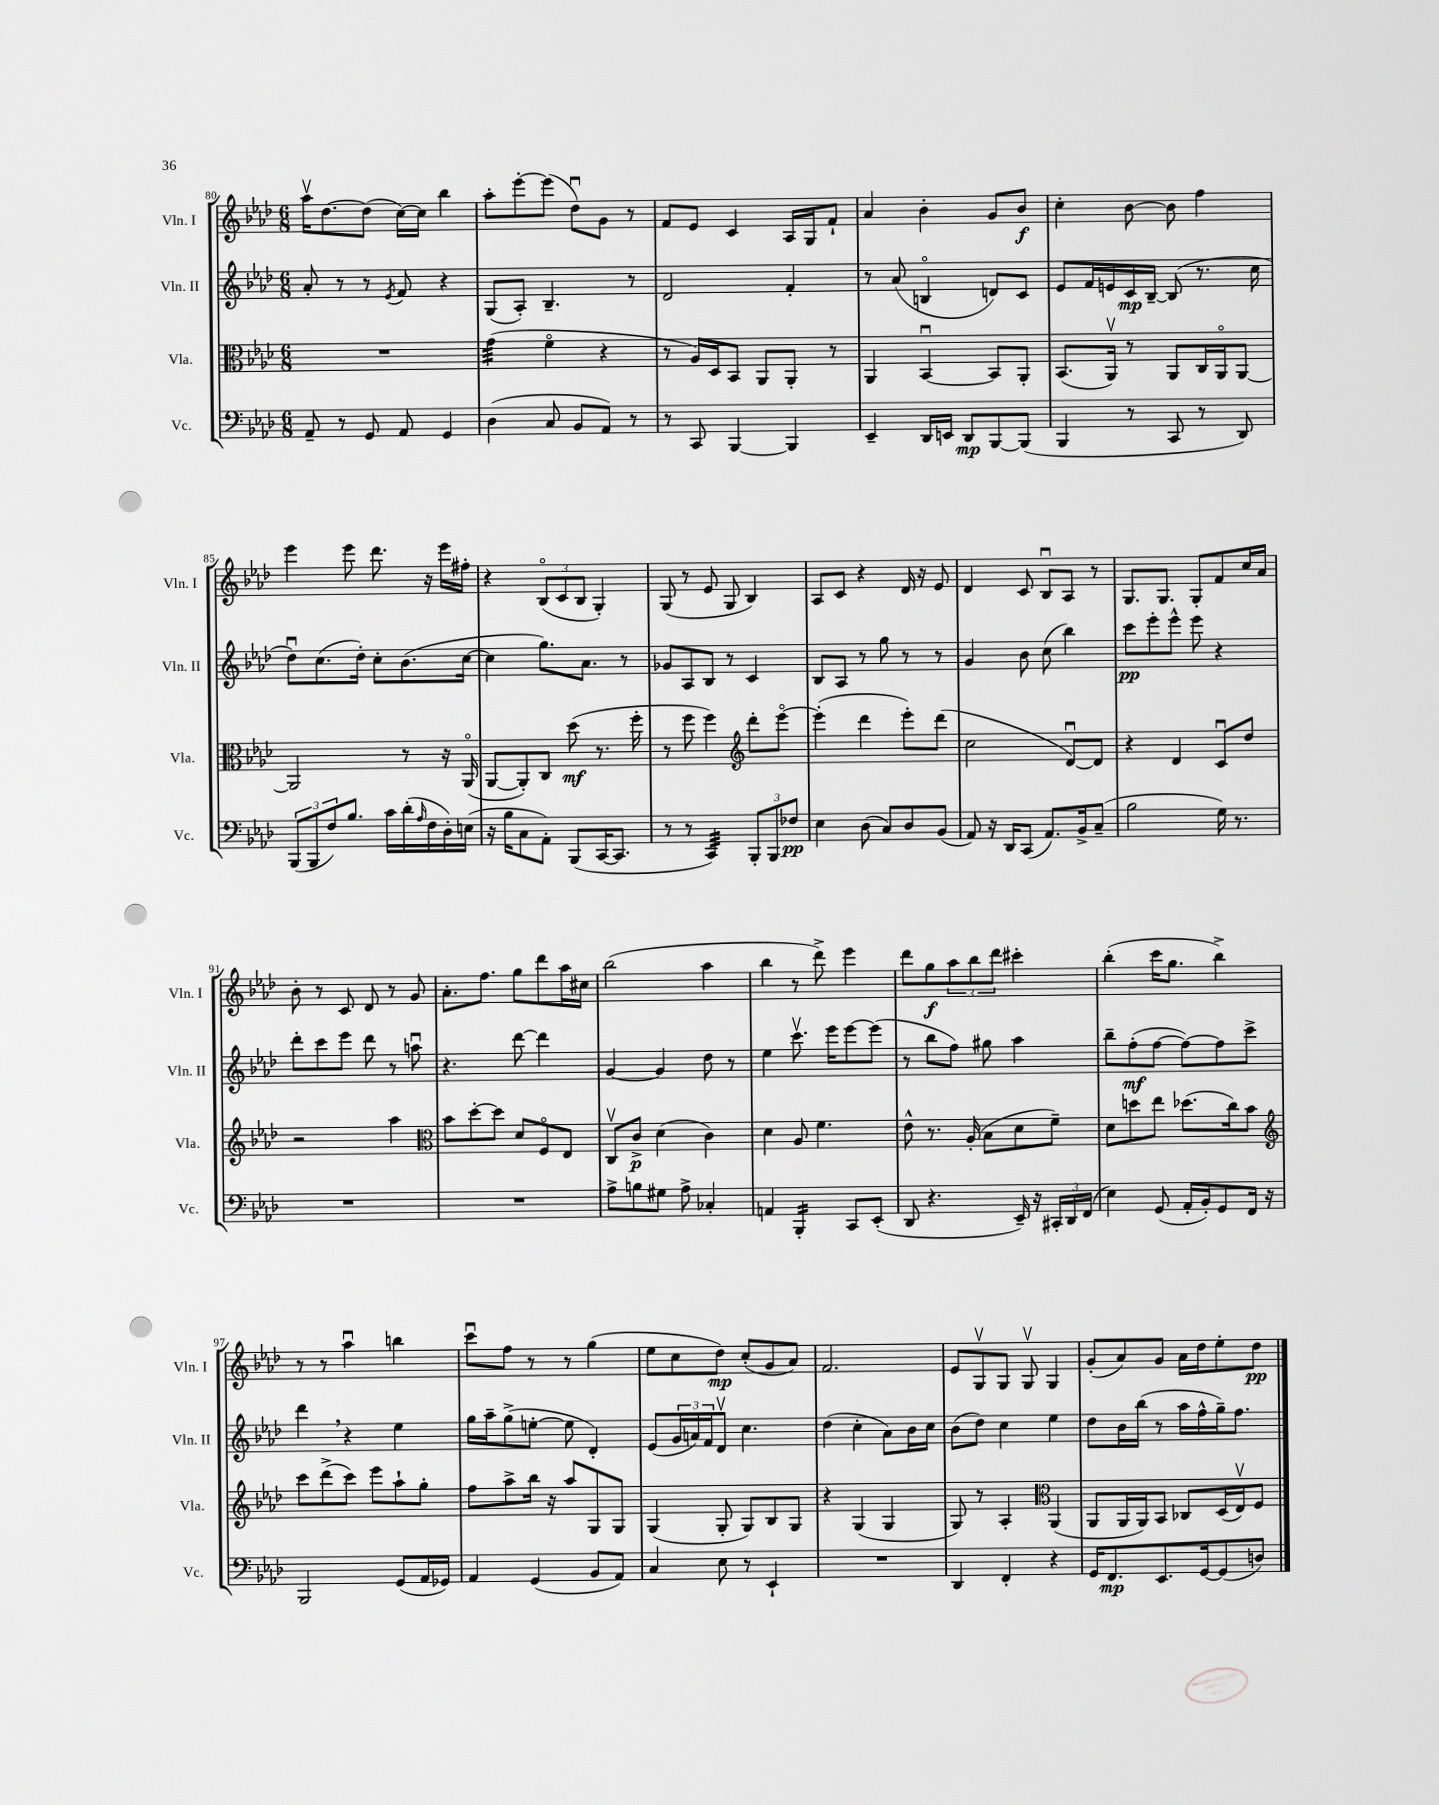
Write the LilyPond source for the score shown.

<<
\new StaffGroup <<
\new Staff = "s0" \with { instrumentName = "Vln. I" shortInstrumentName = "Vln. I" } {
    \clef treble \key aes \major \numericTimeSignature \time 6/8
    aes''16\upbow des''8.~ des''8( c''16~) c''16 bes''4 |
    aes''8-. ees'''8~-. ees'''8( des''8\downbow) g'8 r8 |
    f'8 ees'8 c'4 aes16 g16 f'8-! |
    aes'4 bes'4-. g'8 bes'8\f |
    c''4-. bes'8~ bes'8 f''4 |
    ees'''4 ees'''8 des'''8. r16 ees'''16 fis''16-. |
    r4 \tuplet 3/2 { bes8\flageolet( c'8 bes8 } g4-.) |
    g8( r8 ees'8 g8 bes4) |
    aes8 c'8 r4 des'16 r16 ees'8 |
    des'4 c'8 bes8\downbow aes8 r8 |
    g8. g8. g8-. f'8 c''16 aes'16 |
    bes'8-. r8 c'8 des'8 r8 g'8 |
    aes'8.-. f''8. g''8 des'''8 aes''16 cis''16 |
    bes''2( aes''4 |
    bes''4 r8 des'''8->) ees'''4 |
    des'''8 g''8\f \tuplet 3/2 { aes''8 bes''8 des'''8 } cis'''4-. |
    bes''4-.( c'''16 g''8. bes''4->) |
    r8 r8 aes''4\downbow b''4 |
    c'''8\downbow f''8 r8 r8 g''4( |
    ees''8 c''8 des''8\mp) c''8-.( g'8 aes'8) |
    f'2. |
    ees'8 g8\upbow g8 g8\upbow g4 |
    g'8-.( aes'8) g'8 aes'16 des''16 ees''8-. des''8\pp \bar "|." |
}
\new Staff = "s1" \with { instrumentName = "Vln. II" shortInstrumentName = "Vln. II" } {
    \clef treble \key aes \major \numericTimeSignature \time 6/8
    aes'8-. r8 r8 \acciaccatura { ees'8 } f'8 r4 |
    g8( aes8-.) bes4.-- r8 |
    des'2 f'4-. |
    r8 aes'8( b4\flageolet d'8) c'8 |
    ees'8 f'16 e'16 c'16\mp bes16~-- bes8( r8. c''16 |
    des''8\downbow) c''8.( des''16-.) c''8-. bes'8.( c''16~ |
    c''4 g''8.) aes'8. r8 |
    ges'8 aes8 bes8 r8 c'4 |
    bes8 aes8 r8 g''8 r8 r8 |
    g'4 bes'8 c''8( bes''4) |
    c'''8\pp ees'''8-. ees'''8-^ ees'''8 r4 |
    des'''8-. c'''8 ees'''8 des'''8 r8 a''8\downbow |
    r4. des'''8~ des'''4 |
    g'4~ g'4 des''8 r8 |
    ees''4 c'''8.\upbow ees'''16 ees'''8~ ees'''8( |
    r8 bes''8 f''8) gis''8 aes''4 |
    bes''8-- f''8-.\mf( f''8~ f''8~) f''8 c'''8-> |
    des'''4 \breathe r4 ees''4 |
    g''16 aes''16-- g''8->( e''8~-. e''8 des'4-.) |
    ees'8( \tuplet 3/2 { g'16 a'16) f'16 } des'8\upbow c''4. |
    des''4( c''4-. aes'8) bes'16 c''16 |
    bes'8( des''8) c''4 ees''4 |
    des''8 bes'16 bes''16( r8 aes''16 f''16-^ g''16--) f''8. \bar "|." |
}
\new Staff = "s2" \with { instrumentName = "Vla." shortInstrumentName = "Vla." } {
    \clef alto \key aes \major \numericTimeSignature \time 6/8
    R2. |
    g'4:32( f'4\flageolet r4 |
    r8 aes16) des16 bes,8 aes,8 aes,8-. r8 |
    aes,4 bes,4~\downbow bes,8 aes,8-. |
    bes,8.( aes,16\upbow) r8 aes,8 c16 aes,16\flageolet aes,8~ |
    aes,2 r8 r16 aes,16\flageolet( |
    aes,8~ aes,8-.) c8 des''8\mf( r8. f''16-. |
    r8 f''8 f''4) \clef treble des'''8-. ees'''8~\flageolet |
    ees'''4-.( des'''4 ees'''8-.) des'''8( |
    c''2 des'8~\downbow) des'8 |
    r4 des'4 c'8\downbow des''8 |
    r2 aes''4 |
    \clef alto bes'8 des''8~-. des''8 des'8 f8\flageolet ees8 |
    c8\upbow c'8->\p des'4( c'4) |
    des'4 aes8 f'4. |
    ees'8-^ r8. aes16-.( bes8 des'8 f'8--) |
    des'8 d''8 ees''8 des''8.( c''16) bes'8 |
    \clef treble c'''8 des'''8->( c'''8) ees'''8 aes''8-! g''8-. |
    f''8 aes''8-> bes''16 r16 aes''8 g8 g8 |
    g4( g8-. g8) bes8 g8 |
    r4 g4( g4 |
    g8) r8 aes4-. \clef alto aes,4( |
    aes,8 aes,16 aes,16) bes,8 ces8 des16( ees16\upbow) f8 \bar "|." |
}
\new Staff = "s3" \with { instrumentName = "Vc." shortInstrumentName = "Vc." } {
    \clef bass \key aes \major \numericTimeSignature \time 6/8
    aes,8-- r8 g,8 aes,8 g,4 |
    des4( c8 bes,8 aes,8) r8 |
    r8 c,8 bes,,4~ bes,,4 |
    ees,4-- des,16 e,16 des,8\mp bes,,8~ bes,,8( |
    bes,,4 r8 c,8 r8 des,8) |
    \tuplet 3/2 { bes,,8( bes,,8 f8) } bes8. c'16 des'16-.( \grace { aes16 } f16 des16-.) e16( |
    r16 bes16 c8 aes,8-.) bes,,8( c,16~ c,8. |
    r8 r8 c,4:32) \tuplet 3/2 { bes,,8-. bes,,8 fes8\pp } |
    ees4 des8( c8) des8 bes,8( |
    aes,8) r16 des,16 c,8( aes,8.) bes,16-> c8--( |
    bes2 g16) r8. |
    R2. |
    R2. |
    aes8-> b8 gis8 aes8-> ces4-. |
    a,4 bes,,4:16-. c,8 ees,8-.( |
    des,8 r4. ees,16--) r16 \tuplet 3/2 { cis,16-. des,16 f,16( } |
    ees4) g,8( aes,16-. bes,16-.) g,8 f,16 r16 |
    bes,,2 g,8( aes,16 ges,16) |
    aes,4 g,4( bes,8 aes,8) |
    c4 ees8 r8 ees,4-! |
    R2. |
    des,4 f,4-. r4 |
    g,16 f,8.\mp ees,8. g,16~ g,8( d8) \bar "|." |
}
>>
>>
\layout { \context { \Score currentBarNumber = #80 } }
